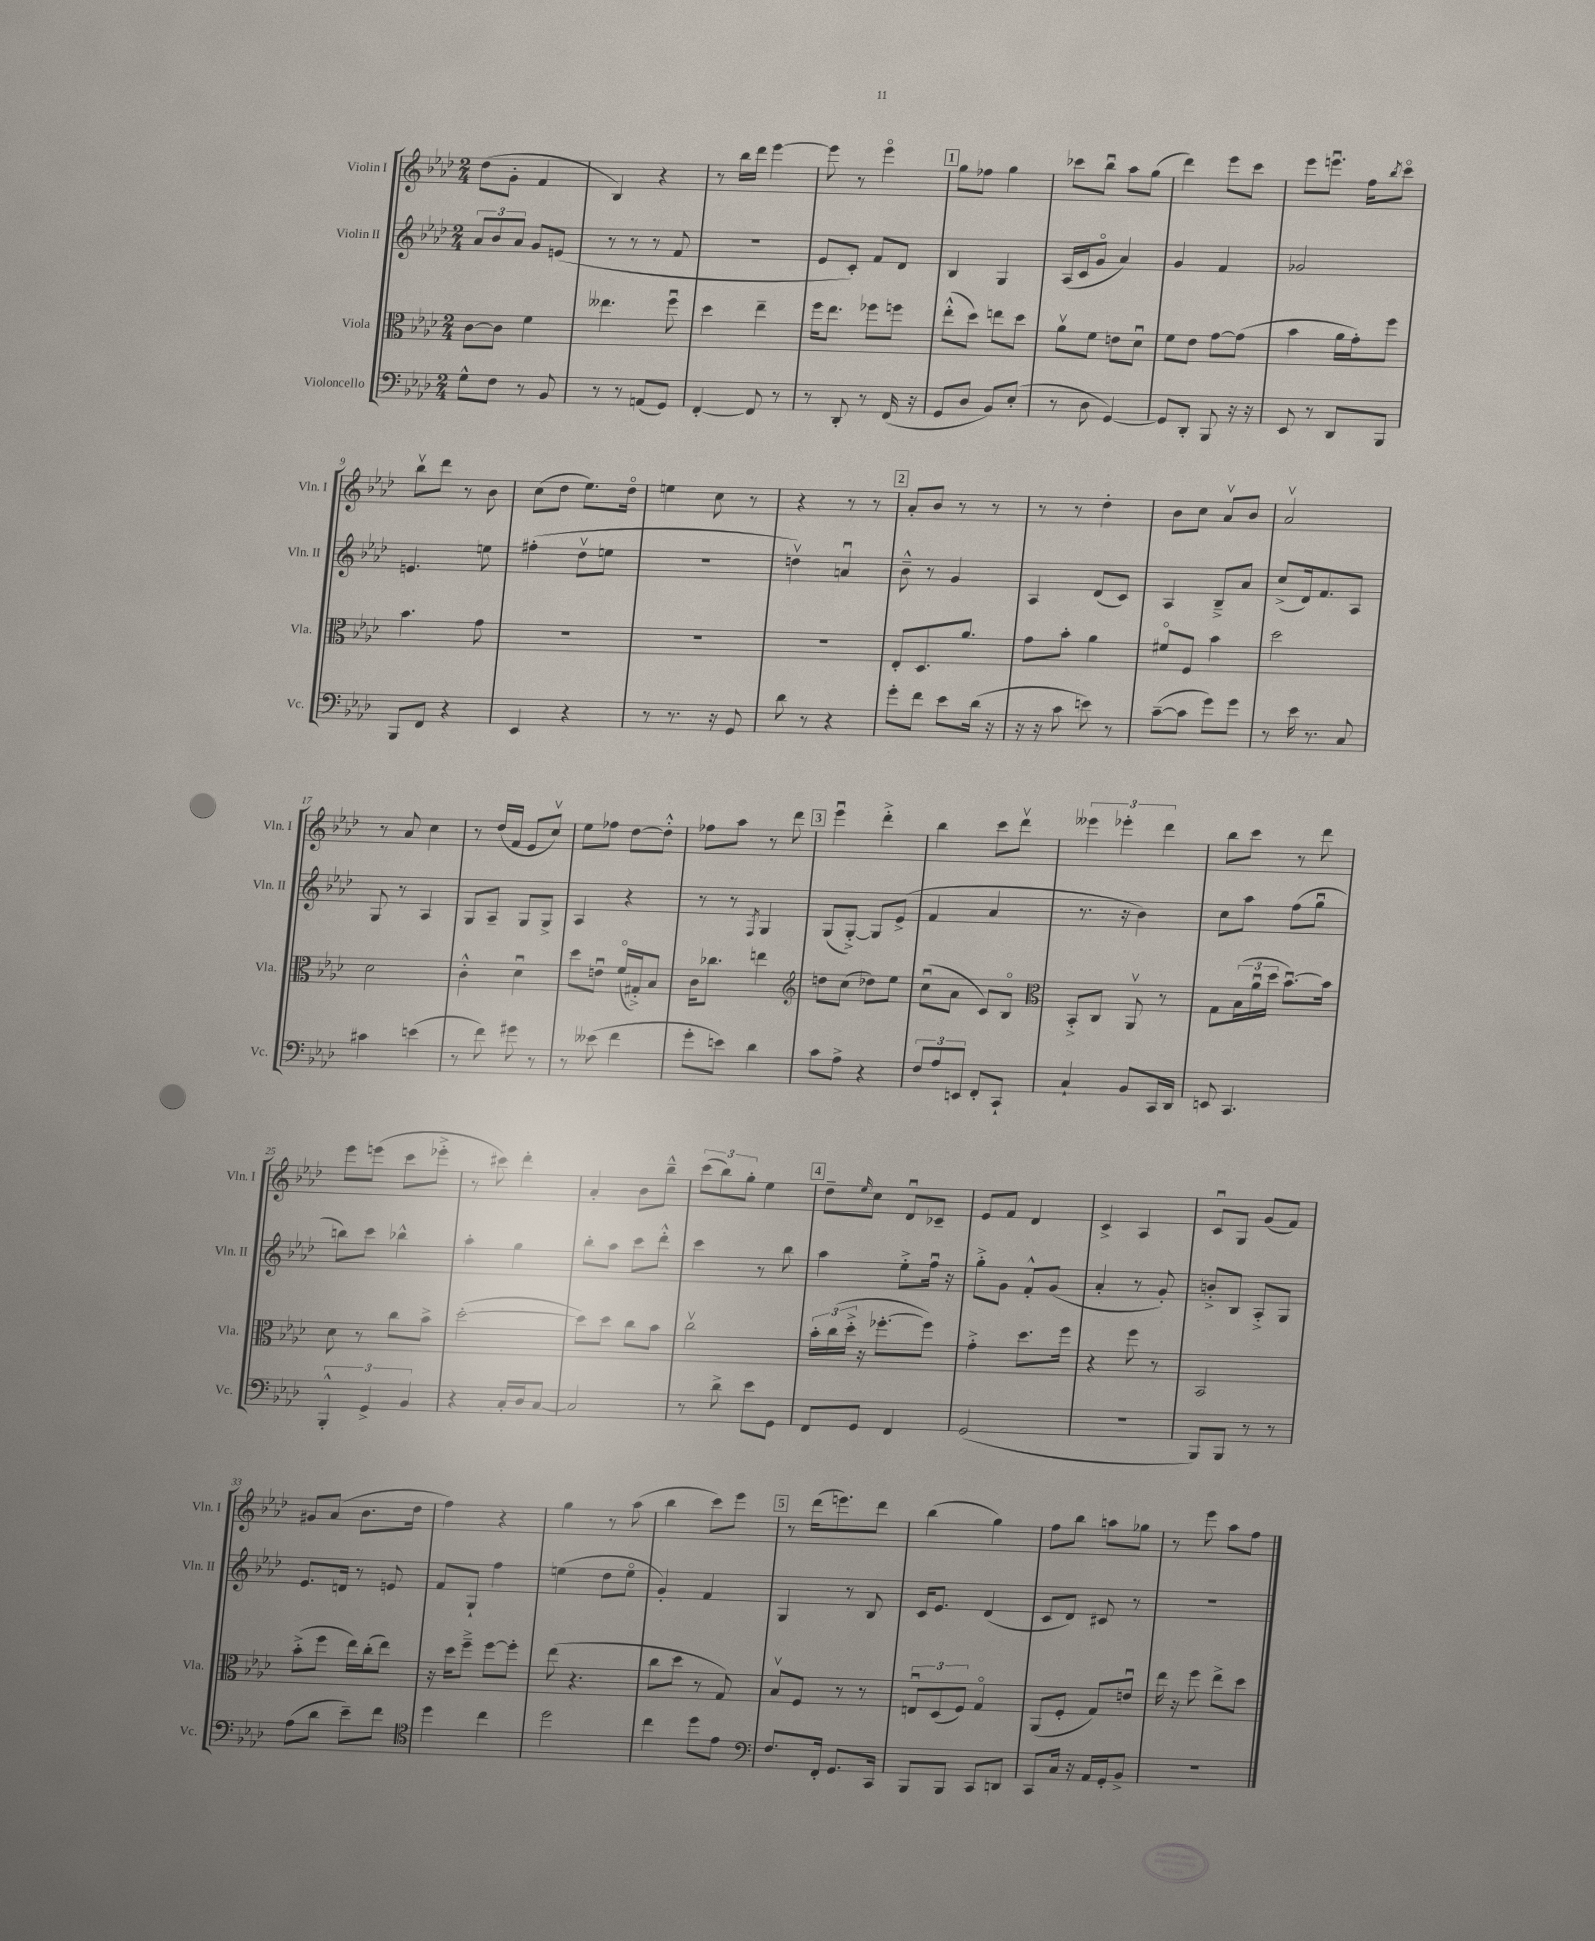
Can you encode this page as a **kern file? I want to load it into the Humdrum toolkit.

**kern	**kern	**kern	**kern
*staff4	*staff3	*staff2	*staff1
*clefF4	*clefC3	*clefG2	*clefG2
*k[b-e-a-d-]	*k[b-e-a-d-]	*k[b-e-a-d-]	*k[b-e-a-d-]
*M2/4	*M2/4	*M2/4	*M2/4
8G^^	[8c	12a-	(8dd-
.	.	12b-	.
8F	8c]	.	8g'
.	.	12a-	.
8r	4f	8g	4f
8BB-	.	(8e	.
=	=	=	=
8r	4.ee--	8r	4B-)
8r	.	8r	.
(8AA	.	8r	4r
8GG)	8ffu	8f	.
=	=	=	=
[4FF'	4dd-	2r	8r
.	.	.	16bb-
.	.	.	16ddd-
8FF]	4ee-~	.	[4eee-
8r	.	.	.
=	=	=	=
8r	16ff	8e-	8eee-]
.	8.ee-	.	.
8DD-'	.	8c')	8r
8r	8ff-	8f	4eee-o
(16FF	8ff	8d-	.
16r	.	.	.
=	=	=	=
8GG	(8ee-'^^	4B-	8gg
8D-	8dd-)	.	8ff-
8BB-)	8ee	4G	4gg
(8E-'	8dd-	.	.
=	=	=	=
8r	8a-v	(16A-	8ccc-
.	.	16c	.
8D-	8f	8go	8bb-u
[4GG)	8e	4a-)	8aa-
.	8d-u	.	(8gg
=	=	=	=
8GG]	8f	4g	4ddd-)
8DD-'	8e-	.	.
8BBB-	[8g	4f	8eee-
16r	(8g]	.	8ccc
16r	.	.	.
=	=	=	=
8EE-	4b-	2g-	8eee-
8r	.	.	8.eeeu
8DD-	16a-	.	.
.	16g')	.	16ff
.	.	.	8qbb-
8BBB-	8ff	.	8ccco
=	=	=	=
8BBB-	4.b-	4.e	8bb-v
8FF	.	.	8ddd-
4r	.	.	8r
.	8g	8ee	8b-
=	=	=	=
4EE-	2r	(4ff#'	(8cc
.	.	.	8dd-
4r	.	8dd-v	8.ee-)
.	.	8ee	.
.	.	.	16dd-o
=	=	=	=
8r	2r	2r	4ee
8.r	.	.	.
.	.	.	8cc
16r	.	.	.
8GG	.	.	8r
=	=	=	=
8d-	2r	4ddv)	4r
8r	.	.	.
4r	.	4au	8r
.	.	.	8r
=	=	=	=
8g'	8E-'	8b-~^^	8a-'
8f	8.D-	8r	8b-
8e-	.	4g	8r
.	8.a-	.	.
(16d-	.	.	8r
16r	.	.	.
=	=	=	=
16r	8g	4A-	8r
16r	.	.	.
8c	8b-'	.	8r
8e)	4a-	(8d-	4dd-'
8r	.	8c)	.
=	=	=	=
([8c~	8f#o	4A-	8b-
8c]	8F	.	8cc
8g)	4b-	8B-~^	8a-v
8g	.	8a-	8b-
=	=	=	=
8r	2dd-	(8cc^	2a-v
16e-	.	16d-)	.
8.r	.	8.f	.
8C	.	8A-	.
=	=	=	=
4c#	2d-	8G	8r
.	.	8r	8a-
(4e	.	4A-	4cc
=	=	=	=
8r	4c'^^	8G	8r
8f)	.	8A-~	(16dd-
.	.	.	16f
8g#	4d-u	8G	8e-
8r	.	8G^	8ccv)
=	=	=	=
8r	8dd-	4A-	8ee-
(8e--	8eu	.	8ff-
4f	(16fo	4r	[8dd-
.	16G#'^)	.	.
.	8B-	.	8dd-'^^]
=	=	=	=
8g'	16c	8r	8ff-
.	8.cc-	.	.
8e)	.	8r	8aa-
.	.	8qF	.
4d-	4ee	4G	8r
.	.	.	8ddd-
=	=	=	=
*	*clefG2	*	*
8c	8dd	(8G	4eee-u
8A-^	(8cc	[8G'^)	.
4r	8dd-)	8G]	4ddd-'^
.	8ee-	(8e-^	.
=	=	=	=
12F	(8ccu	4f	4bb-
12A-	.	.	.
.	8a-	.	.
12EE	.	.	.
8FF'	8c)	4a-	8ccc
8CC`	8B-o	.	8ddd-v
=	=	=	=
*	*clefC3	*	*
4C`	8BB-'^	8.r	6eee--
.	8C	.	.
.	.	.	6eee-'
.	.	16r	.
8BB-	8AA-v	4b-)	.
.	.	.	6ddd-
16CC	8r	.	.
16DD-	.	.	.
=	=	=	=
8EE	8G	8cc	8bb-
4.CC	(24B-	8aa-	8ccc
.	24a-u	.	.
.	24dd-	.	.
.	[8.b-u)	(8ff	8r
.	.	8ggu	8ddd-
.	16b-]	.	.
=	=	=	=
6BBB-'^^	8d-	8bb)	8eee-
.	8r	8ccc	(8eee
6GG^	.	.	.
.	8cc	4bb-^^	8ccc
6BB-	.	.	.
.	8b-^	.	8eee-'^
=	=	=	=
4r	([2dd-'	4aa-'	8r
.	.	.	8ccc#)
16C'	.	4gg	4ddd-'
16D-	.	.	.
[8C	.	.	.
=	=	=	=
2C]	8dd-])	8bb-'	4a-'
.	8dd-	8aa-	.
.	8cc	8ccc	8b-
.	8b-	8ddd-'^^	8bb-~^^
=	=	=	=
8r	2ccv	4ccc	(12ccc
.	.	.	12bb-)
8d-^	.	.	.
.	.	.	12gg'
8e-	.	8r	4ee-
8GG	.	8bb-	.
=	=	=	=
8FF	24b-'	4aa-	8dd-~
.	(24cc	.	.
.	24dd-'^	.	.
.	.	.	16qqee-
8GG	16r	.	8cc
.	[8.ff-'	.	.
4FF	.	8ee-'^	8d-u
.	8ff-])	16ffu	8c-~
.	.	16r	.
=	=	=	=
(2GG	4g'^	8gg'^	8e-
.	.	8g	8f
.	8.dd-	8f'^^	4d-
.	.	(8g	.
.	16ff	.	.
=	=	=	=
2r	4r	4a-'	4c^
.	8ff	8r	4A-
.	8r	8g')	.
=	=	=	=
8BBB-)	2BB-	8b'^	8cu
8BBB-	.	8B-	8G
8r	.	8A-'^	(8g
8r	.	8G	8f)
=	=	=	=
(8A-	(8b-'^	8.e-	8g#
8d-	8ff	.	(8a-
.	.	16d	.
8e-~)	16ee-)	8r	8.b-
.	(16cc'	.	.
8f	8ee-)	8e	.
.	.	.	16dd-
=	=	=	=
*clefC4	*	*	*
4dd-	16r	8f	4ff)
.	16dd-	.	.
.	8ff~^	8G`	.
4cc	[8ff	4ff	4r
.	8ff']	.	.
=	=	=	=
2dd-	(8ee-	(4ee	4gg
.	4.r	.	.
.	.	8dd-	8r
.	.	8eeo	(8aa-
=	=	=	=
4cc	8cc	4g')	4bb-
.	8dd-	.	.
8dd-	8r	4f	8ccc)
8e-	8G)	.	8eee-
=	=	=	=
*clefF4	*	*	*
8.F	8B-v	4G	8r
.	8F	.	(16ddd-
16FF'	.	.	8.eee)
8.GG	8r	8r	.
.	8r	8B-	8ddd-
16CC	.	.	.
=	=	=	=
8BBB-	12Eu	16c	(4bb-
.	.	8.e-	.
.	(12D-	.	.
8BBB-	.	.	.
.	12F)	.	.
8CC	4Go	(4d-	4gg)
8DD	.	.	.
=	=	=	=
8CC	(8AA-	8c	8ff
16C	8F'	8d-)	8bb-
16r	.	.	.
16AA-	8G)	8c#	8aa
16GG'	.	.	.
8BB-^	8eu	8r	8gg-
=	=	=	=
2r	16ee-	2r	8r
.	16r	.	.
.	8ff	.	8eee-
.	8ee-^	.	8aa-
.	8dd-	.	8ff
==	==	==	==
*-	*-	*-	*-
